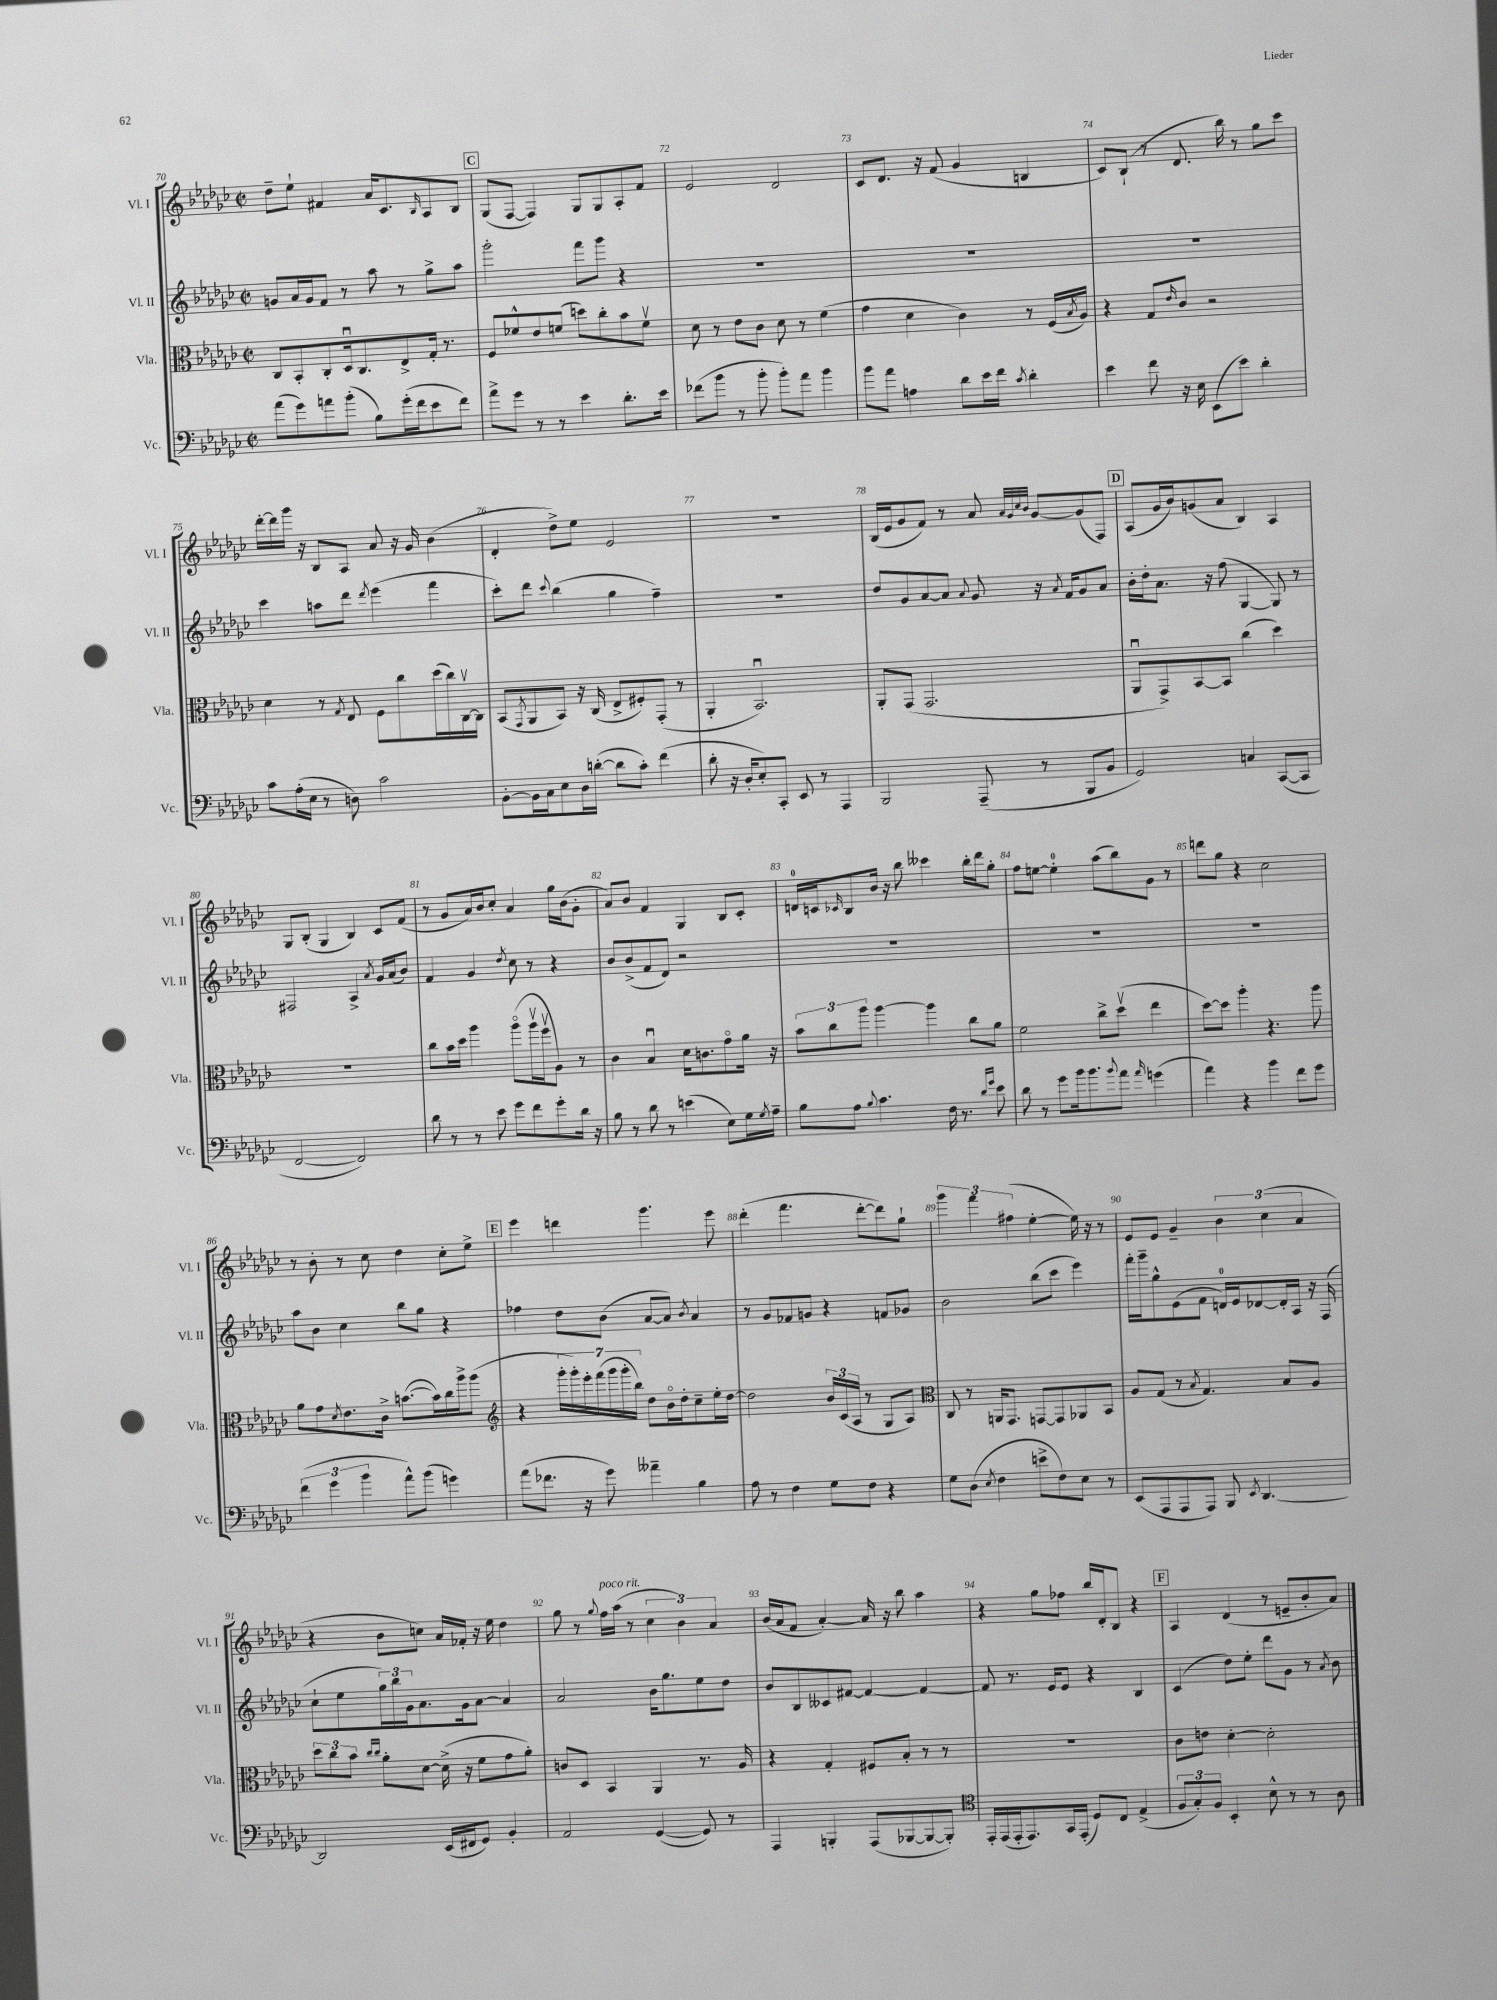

**kern	**kern	**kern	**kern
*staff4	*staff3	*staff2	*staff1
*clefF4	*clefC3	*clefG2	*clefG2
*k[b-e-a-d-g-c-]	*k[b-e-a-d-g-c-]	*k[b-e-a-d-g-c-]	*k[b-e-a-d-g-c-]
*M2/2	*M2/2	*M2/2	*M2/2
*met(c|)	*met(c|)	*met(c|)	*met(c|)
(8a-	8C-	8g	8dd-~
8g-)	8BB-'	16a-	8ee-`
.	.	16g	.
8a	8C-'	8f	4f#
(8b-'	16D-u	8r	.
.	8.C-	.	.
8B-)	.	8aa-	16a-
.	.	.	8.c-
(16g-'	8E-^	8r	.
16f	.	.	.
.	.	.	16qqB-
8e-	16G-'	8gg-^	8A-
.	8.r	.	.
8f)	.	8aa-	8B-
=	=	=	=
8a-^	8F	2ggg-'	(8G-
8g-	8f-^^	.	[8F
8r	8e-	.	4F])
8r	(8f	.	.
4e-	8dd)	8fff	8G-
.	8cc-'	8ggg-	8G-
8.d-'	8b-	4r	8A-'
.	8fv	.	8f
16e-	.	.	.
=	=	=	=
(8f-	8d-	1r	2e-
8b-	8r	.	.
8r	8e-	.	.
8b-'	8c-	.	.
8b-')	8d-	.	2d-
8a-	8r	.	.
4b-	(4f	.	.
=	=	=	=
8b-	4g-	1r	8c-
8a-	.	.	8.d-
4A	4d-	.	.
.	.	.	16r
.	.	.	(8f
8d-	4c-)	.	4g-
16e-	.	.	.
16f	.	.	.
8qc-	.	.	.
4d-'	8r	.	4B
.	(16F	.	.
.	8qB-	.	.
.	16A-)	.	.
=	=	=	=
4e-	4r	1r	8c-)
.	.	.	(8B-`
8f	8G-	.	8r
.	16qqe-	.	.
16r	8c-	.	8.d-
16E-	.	.	.
(8EE-	2r	.	.
.	.	.	16bb-)
8e-)	.	.	8r
4d-'	.	.	8gg-
.	.	.	8ccc-
=	=	=	=
8c-	4d-	4ccc-	[16ddd-'
.	.	.	16ddd-]
(16A-'	.	.	16ggg-
16E-	.	.	16r
8r	8r	8aa	8B-
.	8qG-	.	.
8D)	8E-	8ddd-	8A-
.	.	8qddd-	.
2c-	8F	(4eee-	8a-
.	8cc-	.	16r
.	.	.	16g-
.	(16dd-	4fff	(4b-
.	16cc-)	.	.
.	[16C-v	.	.
.	16C-]	.	.
=	=	=	=
[8BB-'	(8BB-	8ccc-')	4d-'
.	8qGG-	.	.
16BB-]	8AA-	8ddd-	.
16C-	.	.	.
.	.	8qqccc-	.
8E-	8BB-)	(4bb-	8dd-^)
16D-	16r	.	8ee-
([16d'	(16C-	.	.
8d]	8E-^	4gg-	2e-
8c-')	8F#')	.	.
(4f	(8GG-'	4ff~)	.
.	8r	.	.
=	=	=	=
8d-'	4AA-'	1r	1r
16r	.	.	.
16D-'	.	.	.
8E-')	2.BB-u)	.	.
8CC-'	.	.	.
8EE-	.	.	.
8r	.	.	.
4AAA-	.	.	.
=	=	=	=
2BBB-	8AA-'	8dd-	(16B-
.	.	.	16e-
.	(8GG-	8g-	8g-
.	2.GG-	[8a-	8f)
.	.	8a-]	8r
.	.	8qqa-	.
(8AAA-~	.	8g-	8a-
.	.	.	32qqa-
.	.	.	32qqg-
.	.	.	32qqcc-
.	.	.	32qqb-
8r	.	16r	[8g-
.	.	8qa-	.
.	.	16f	.
8BBB-	.	8g-	(8g-]
8BB-	.	8a-	8F)
=	=	=	=
2GG-)	8AA-u	16b-'	(8A-
.	.	16dd-'	.
.	8GG-^)	8.a-	16g-
.	.	.	16b-)
.	[8BB-	.	(8g
.	.	16r	.
.	8BB-]	(8ff	8a-
4C	(4cc-	[4G-	4B-)
([8CC-	4dd-)	8G-])	4A-
8CC-]	.	8r	.
=	=	=	=
[2FF	1r	2F#	8G-
.	.	.	(8B-'
.	.	.	4G-
2FF])	.	4A-^	4B-)
.	.	8qa-	.
.	.	16g-	8c-
.	.	(16a-	.
.	.	8b-)	(8f
=	=	=	=
8d-	8cc-	4f	8r
8r	16b-	.	8g-
.	16dd-	.	.
8r	4aa-	4g-	16a-)
.	.	.	16b-
8e-	.	.	8cc-'
.	.	8qdd-	.
8g-	(8aa-o	8cc-	4a-
8f	16aa-v	8r	.
.	16ffv	.	.
8g-'	8A-)	4r	16gg-
.	.	.	(16b-
16d-	8r	.	8g-'
16r	.	.	.
=	=	=	=
8B-	4c-	8b-	8a-)
8r	.	(8b-^	8b-
8d-	4B-u	8f	4f
8r	.	8d-)	.
(4e	16d-	2r	4G-
.	8.c	.	.
8E-)	8g-o	.	8B-
16G-	16a-	.	8c-'
8qG-	.	.	.
16A-~	16r	.	.
=	=	=	=
8B-	12b-	1r	16d
.	.	.	16c
.	12cc-	.	.
.	.	.	16qqc-
8A-	.	.	8B-
.	12aa-	.	.
8qqB-	.	.	.
4.c-	[4aa-	.	16b-
.	.	.	16r
.	.	.	8bb-
.	4aa-]	.	4ccc--
16F	.	.	.
8.r	.	.	.
.	8cc-	.	16bb-'
.	.	.	16ddd-
16qqd-	.	.	.
16qqg-	.	.	.
8e-	8a-	.	8gg-'
=	=	=	=
8d-	2f	1r	8ff
8r	.	.	[8ee
8g-	.	.	4ee']
16b-	.	.	.
8.b-	.	.	.
.	8cc-^	.	(8aa-
8qqb-	.	.	.
8a-	(8dd-v	.	8bb-)
16qqa-	.	.	.
(4g	4ee-	.	8g-
.	.	.	8r
=	=	=	=
4a-)	[8dd-)	1r	8ddd
.	8dd-]	.	8gg-
4r	4aa-'	.	4r
4b-	4.r	.	2cc-
8f	.	.	.
8g-	8aa-	.	.
=	=	=	=
(6f	8a-	8aa-	8r
.	8g-	8b-	8b-'
6g-	.	.	.
.	8qd-	.	.
.	8.e-	4cc-	8r
6b-	.	.	.
.	.	.	8cc-
.	16c-^	.	.
8a-^^)	([8.b	8bb-	4dd-
(8b-	.	8gg-	.
.	16b])	.	.
4g)	16cc-	4r	8cc-'
.	16aa-^	.	.
.	(8aa-	.	8ee-^
=	=	=	=
*	*clefG2	*	*
(8a-	4r	4ff-	4eee-
8.f-	.	.	.
.	28ggg-'	8dd-	4ddd
.	28ggg-')	.	.
16r	.	.	.
.	28eee-'	.	.
.	(28fff	.	.
8g-)	.	(8b-	.
.	28ggg-	.	.
.	28ggg-'	.	.
.	28bb-)	.	.
4a--~	8dd-	[8a-	4.ggg-
.	16b-o	8a-])	.
.	16dd-'	.	.
.	.	8qb-	.
4B-	8cc-~	4a-	.
.	16ee-'	.	8eee-
.	[16dd-	.	.
=	=	=	=
8A-	2dd-]	8r	(4ddd-'
8r	.	8g-	.
4F	.	8f-	4.fff
.	.	8g	.
8G-	24b-	4r	.
.	(24c-	.	.
.	24A-	.	.
8F	8r	.	[8ddd-'
4r	8G-	8f	8ddd-])
.	8A-)	8g-	8gg-`
=	=	=	=
*	*clefC3	*	*
8G-	8C-	2b-	6ggg-
(8D-	8r	.	.
.	.	.	6fff
8qE-	.	.	.
4F	16AA	.	.
.	8.GG-	.	.
.	.	.	(6ff#
8e^	[8GG	(8bb-	[4ee-'
8F)	8GG]	8ccc-	.
8E-	8AA-	4eee-)	16ee-])
.	.	.	16r
8r	8BB-	.	8r
=	=	=	=
(8EE-	8A-	16fff'	8e-
.	.	16ggg-~	.
8AAA-	(8G-	8gg-^^	8e-
8AAA-	8r	(8e-	4g-~
.	8qB-	.	.
8AAA-)	4.G-)	8f	.
8BBB-	.	16d)	6b-
.	.	16e-	.
8qEE-	.	.	.
[4.DD-	.	[8d-	.
.	.	.	(6cc-
.	8B-	16d-']	.
.	.	16A-	.
.	.	.	6a-
.	8A-	16r	.
.	.	(16F	.
=	=	=	=
2DD-]	12dd-	8cc-`	4r
.	12cc-	.	.
.	.	8ee-	.
.	12b-	.	.
.	16qqcc-	.	.
.	16qqcc-	.	.
.	8a-'	24gg-)	8b-
.	.	24bb-	.
.	.	24g-	.
.	[8d-	8.a-	8cc)
(16EE-	(16d-^]	.	16a-
16FF#	16r	16g-	16f-'
8GG-)	8f	[8a-	16r
.	.	.	16ee-
4BB-'	8g-	4a-]	4dd-
.	8a-')	.	.
=	=	=	=
2AA-	8c	2a-	8gg-
.	8D-	.	8r
.	.	.	8qqgg-
.	4BB-	.	16ff
.	.	.	(16aa-
.	.	.	8r
([4GG-	4AA-	16b-	6cc-
.	.	8.gg-	.
.	.	.	6b-)
8GG-])	8.r	8ee-	.
.	.	.	6a-
8r	.	8dd-	.
.	16A-	.	.
=	=	=	=
4AAA-	4r	8b-	(16b-
.	.	.	16a-
.	.	8B-	8f
4BBB'	4G-'	8c--	[4a-')
.	.	[8f#	.
(8AAA-	8F#	4f#_	16a-]
.	.	.	16r
[8BBB-	8B-'	.	8bb-
8BBB-_	8r	4f#_	4aa-
8BBB-'])	8r	.	.
=	=	=	=
*clefC4	*	*	*
16EE-'	1r	8f#]	4r
(16EE-	.	.	.
16EE-'	.	8.r	.
8.EE-)	.	.	.
.	.	.	8gg-
.	.	16e-	.
16GG-	.	8e-	8ff-
(16EE-'	.	.	.
8D-)	.	4r	16bb-
.	.	.	16d-'
8C-	.	.	8B-
(4E-^	.	4B-	4r
=	=	=	=
12F	8c-	(4c-	4A-
12G-')	.	.	.
.	8e	.	.
12F	.	.	.
4BB-'	[4d-'	8dd-)	(4d-
.	.	8ee-'	.
8B-^^	2d-']	8ddd-	8r
8r	.	8g-	8e~
8r	.	8r	8b-'
.	.	8qa-	.
8A-	.	8b-	8a-)
==	==	==	==
*-	*-	*-	*-
